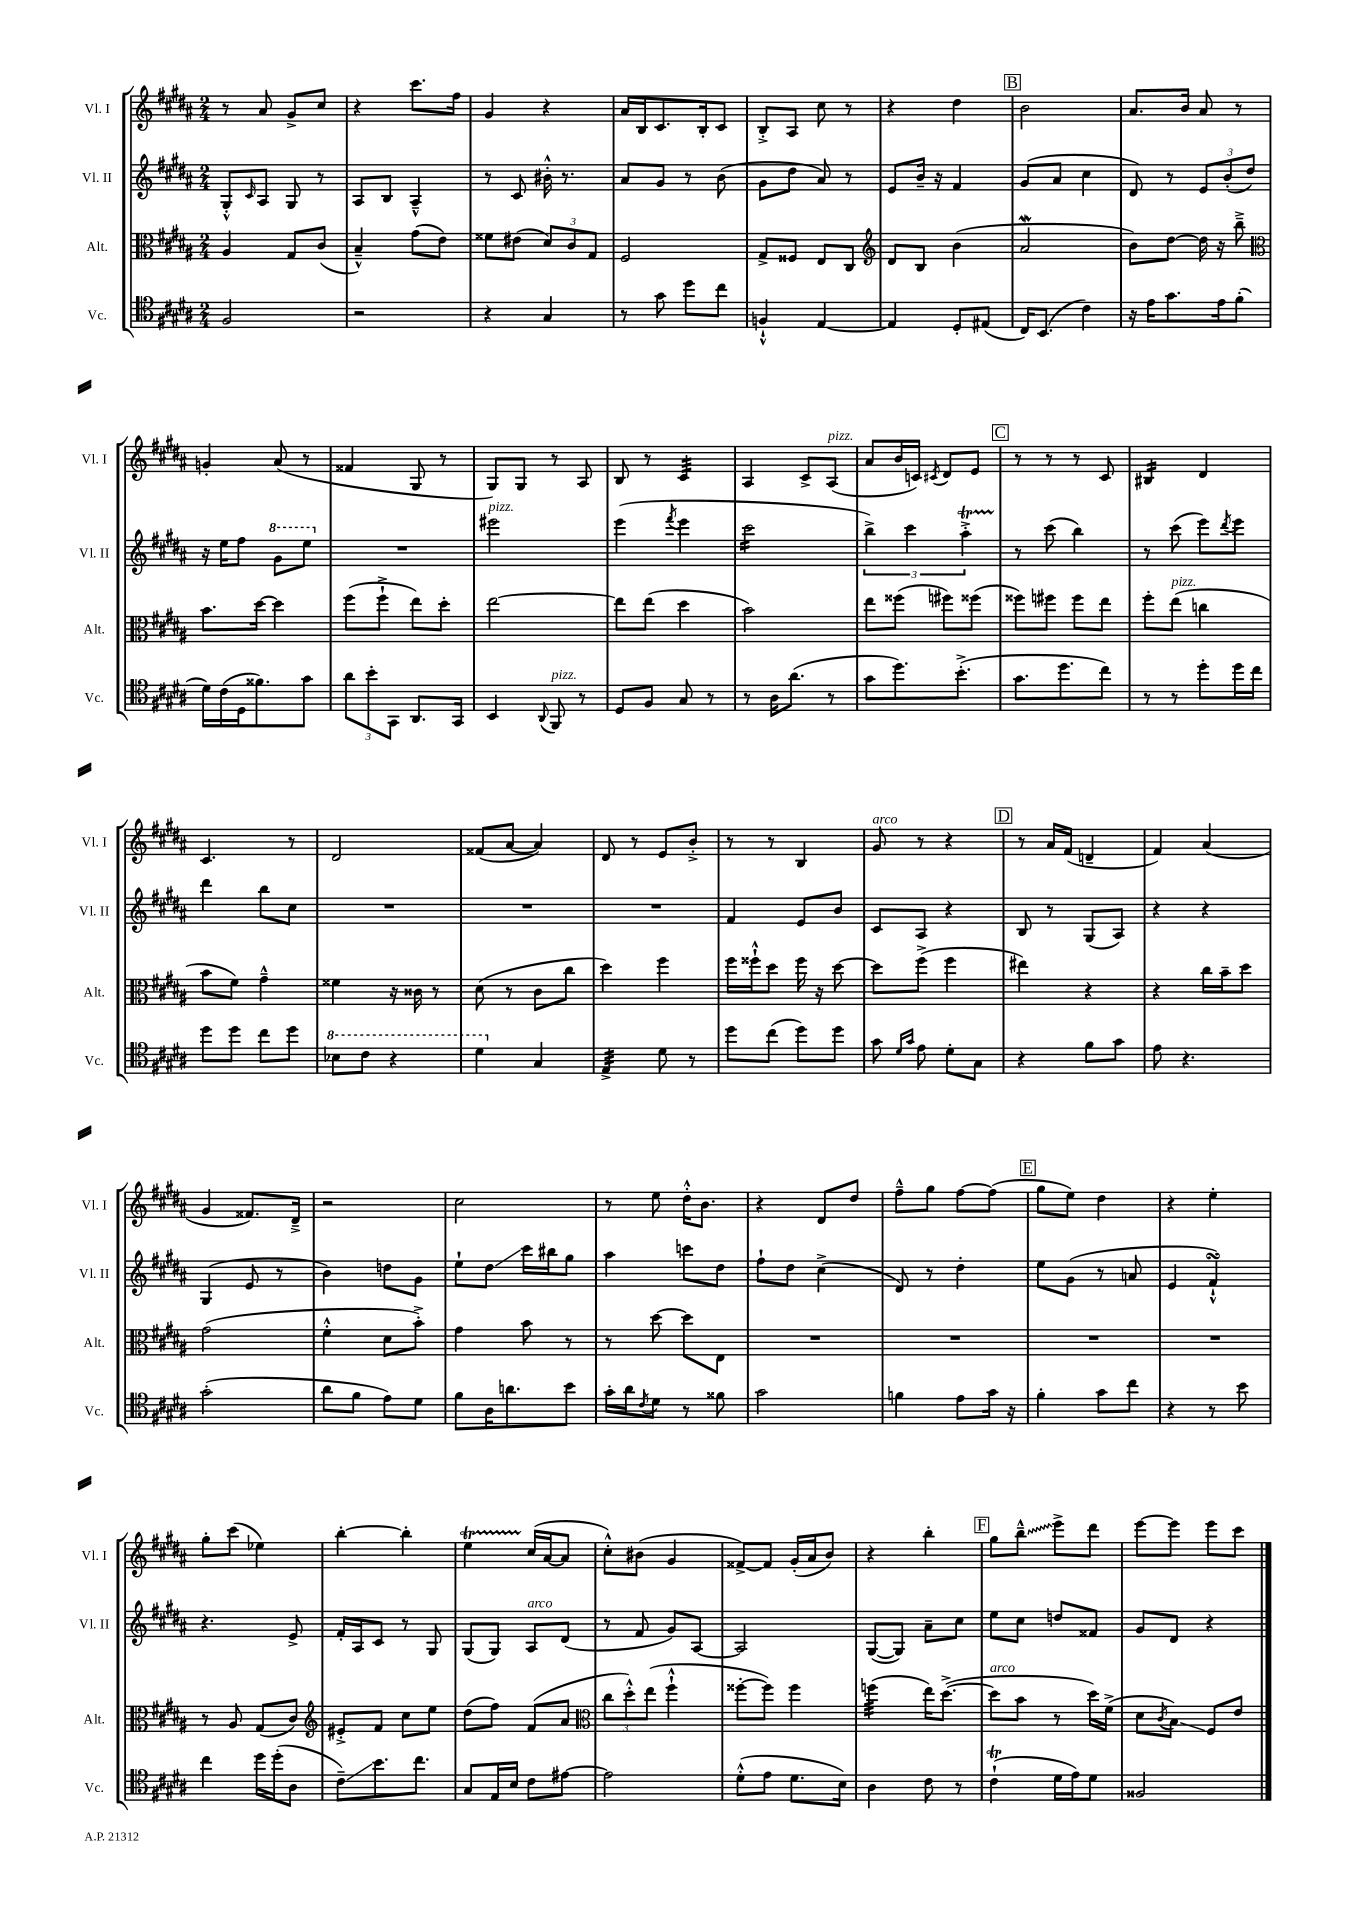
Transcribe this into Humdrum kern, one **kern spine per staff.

**kern	**kern	**kern	**kern
*staff4	*staff3	*staff2	*staff1
*clefC4	*clefC3	*clefG2	*clefG2
*k[f#c#g#d#a#]	*k[f#c#g#d#a#]	*k[f#c#g#d#a#]	*k[f#c#g#d#a#]
*M2/4	*M2/4	*M2/4	*M2/4
2F#/	4A#/	8G#'^^/L	8r
.	.	16qqc#/	.
.	.	8A#/J	8a#/
.	8G#/L	8G#/	8g#^/L
.	(8c#/J	8r	8cc#/J
=	=	=	=
2r	4B~^^/)	8A#/L	4r
.	.	8B/J	.
.	(8g#\L	4A#~^^/	8.ccc#\L
.	8e\J)	.	.
.	.	.	16ff#\Jk
=	=	=	=
4r	8f##\L	8r	4g#/
.	(8e#\J	8c#/	.
4G#/	12d#/L)	16b#'^^\	4r
.	.	8.r	.
.	12c#/	.	.
.	12G#/J	.	.
=	=	=	=
8r	2F#/	8a#/L	16a#/LL
.	.	.	16B/J
8g#\	.	8g#/J	8.c#/
8dd#\L	.	8r	.
.	.	.	16B'/k
8cc#\J	.	(8b\	8c#/J
=	=	=	=
4F`^^/	8G#^/L	8g#\L	8B'^/L
.	8F##/J	8dd#\J	8A#/J
[4E/	8E/L	8a#/)	8cc#\
.	8C#/J	8r	8r
=	=	=	=
*	*clefG2	*	*
4E/]	8d#/L	8e/L	4r
.	8B/J	16b~/Jk	.
.	.	16r	.
8D#'/L	(4b\	4f#/	4dd#\
(8E#/J	.	.	.
=	=	=	=
16C#/LK)	2a#/	(8g#/L	2b\
(8.BB/J	.	.	.
.	.	8a#/J	.
4c#\)	.	4cc#\	.
=	=	=	=
16r	8b\L)	8d#/)	8.a#/L
16e\LK	.	.	.
8.g#\	[8dd#\J	8r	.
.	.	.	16b/Jk
.	16dd#\]	12e/L	8a#/
16e\k	16r	.	.
.	.	(12b'/	.
(8f#'\J	8bb~^\	.	8r
.	.	12dd#/J)	.
=	=	=	=
*	*clefC3	*	*
16d#\LL)	8.b\L	16r	4g'/
(16c#\	.	16ee\LK	.
16D#\J	.	8ff#\J	.
8.f##\)	[16dd#\Jk	.	.
.	4dd#\]	8gg#\L	(8a#/
8g#\J	.	8eee\J	8r
=	=	=	=
12a#\L	(8ff#\L	2r	4f##/
12b'\	.	.	.
.	8ff#`^\J	.	.
12GG#\J	.	.	.
8.AA#/L	8ee\L)	.	8G#/
.	8dd#'\J	.	8r
16GG#/Jk	.	.	.
=	=	=	=
4BB/	[2ee\	2eee#\	8G#/L)
.	.	.	8G#/J
8qqAA#/	.	.	.
8FF#/	.	.	8r
8r	.	.	8A#/
=	=	=	=
8D#/L	8ee\]L	(4eee\	8B/
8F#/J	(8ee\J	.	8r
.	.	8qfff#/	.
8G#/	4dd#\	4eee\	4c#/
8r	.	.	.
=	=	=	=
8r	2b\)	2ccc#\	4A#/
16A#\LK	.	.	.
(8.a#\J	.	.	.
.	.	.	8c#^/L
8r	.	.	(8A#/J
=	=	=	=
8g#\L	8ee\L	6bb^\)	8a#/L
8.dd#\)	(8ff##\J	.	16b/L
.	.	6ccc#\	.
.	.	.	16c/JJ)
.	.	.	8qc#/
.	8ff#\L)	.	8d#/L
(8.b'^\J	.	.	.
.	.	6aa#'^\	.
.	(8ff##\J	.	8e/J
=	=	=	=
8.g#\L	8ff##\L)	8r	8r
.	8ff#\J	(8ccc#\	8r
8.dd#\	.	.	.
.	8ff#\L	4bb\)	8r
8cc#\J)	8ee\J	.	8c#/
=	=	=	=
8r	8ff#'\L	8r	4B#/
8r	(8ee\J	(8ccc#\	.
8dd#'\L	4cc\	8eee\L)	4d#/
.	.	8qddd#/	.
16dd#\L	.	8eee\J	.
16cc#\JJ	.	.	.
=	=	=	=
8dd#\L	8b\L	4ddd#\	4.c#/
8dd#\J	8f#\J)	.	.
8cc#\L	4g#~^^\	8bb\L	.
8dd#\J	.	8cc#\J	8r
=	=	=	=
8b-\L	4f##\	2r	2d#/
8cc#\J	.	.	.
4r	16r	.	.
.	16c##\	.	.
.	8r	.	.
=	=	=	=
4dd#\	(8d#\	2r	(8f##/L
.	8r	.	[8a#/J
4G#/	8c#\L	.	4a#/])
.	8cc#\J	.	.
=	=	=	=
4E^/	4dd#\)	2r	8d#/
.	.	.	8r
8d#\	4ff#\	.	8e/L
8r	.	.	8b'^/J
=	=	=	=
8dd#\L	16ff#\LL	4f#/	8r
.	16ff##`^^\J	.	.
(8cc#\J	8dd#\J	.	8r
8dd#\L)	16ff##\	8e/L	4B/
.	16r	.	.
8dd#\J	[8dd#\	8b/J	.
=	=	=	=
8g#\	8dd#\]L	8c#/L	8g#/
16qqd#/LL	.	.	.
16qqg#/JJ	.	.	.
8e\	(8ff#^\J	8A#/J	8r
8d#'\L	4ff#\	4r	4r
8G#\J	.	.	.
=	=	=	=
4r	4ee#\)	8B/	8r
.	.	8r	16a#/LL
.	.	.	(16f#/JJ
8f#\L	4r	(8G#/L	4d~/
8g#\J	.	8A#/J)	.
=	=	=	=
8e\	4r	4r	4f#/)
4.r	.	.	.
.	16cc#\LL	4r	(4a#/
.	16b~\J	.	.
.	8dd#\J	.	.
=	=	=	=
(2g#'\	(2g#\	(4G#/	4g#/
.	.	8e/	8.f##/L)
.	.	8r	.
.	.	.	16d#~^/Jk
=	=	=	=
8a#\L	4f#'^^\	4b\)	2r
8f#\J	.	.	.
8e\L)	8d#\L	8dd\L	.
8d#\J	8b'^\J)	8g#\J	.
=	=	=	=
8f#\L	4g#\	8ee`\L	2cc#\
16A#\K	.	8dd#\J	.
8.a\	.	.	.
.	8b\	16ccc#\LL	.
.	.	16bb#\J	.
8b\J	8r	8gg#\J	.
=	=	=	=
16g#'\LL	8r	4aa#\	8r
16a#\J	.	.	.
8qc#/	.	.	.
8d#\J	[8dd#\	.	8ee\
8r	8dd#\]L	8ccc\L	16dd#'^^\LK
.	.	.	8.b\J
8f##\	8E\J	8dd#\J	.
=	=	=	=
2g#\	2r	8ff#`\L	4r
.	.	8dd#\J	.
.	.	(4cc#^\	8d#/L
.	.	.	8dd#/J
=	=	=	=
4f\	2r	8d#/)	8ff#~^^\L
.	.	8r	8gg#\J
8e\L	.	4dd#'\	[8ff#\L
16g#\Jk	.	.	(8ff#\]J
16r	.	.	.
=	=	=	=
4f#'\	2r	8ee\L	8gg#\L
.	.	(8g#\J	8ee\J)
8g#\L	.	8r	4dd#\
8cc#\J	.	8a/	.
=	=	=	=
4r	2r	4e/	4r
8r	.	4f#`^^/)	4ee'\
8b\	.	.	.
=	=	=	=
4cc#\	8r	4.r	8gg#'\L
.	8A#/	.	(8ccc#\J
16dd#\LL	(8G#/L	.	4ee-\)
(16dd#'\J	.	.	.
8A#\J	8c#/J)	8e^/	.
=	=	=	=
*	*clefG2	*	*
8c#~\L)	8e#'^/L	16f#'/LL	[4bb'\
.	.	16A#/J	.
8.b\	8f#/J	8c#/J	.
.	8cc#\L	8r	4bb'\]
8.cc#\J	.	.	.
.	8ee\J	8G#/	.
=	=	=	=
8G#/L	(8dd#\L	(8G#/L	4ee\
16E/L	8ff#\J)	8G#/J)	.
16B/JJ	.	.	.
8c#\L	(8f#/L	8A#/L	(16cc#/LL
.	.	.	[16a#/J
[8e#\J	8a#/J	(8d#/J	8a#/]J
=	=	=	=
*	*clefC3	*	*
2e#\]	12cc#\L	8r	8cc#'^^\L)
.	12dd#'^^\)	.	.
.	.	8f#/	(8b#\J
.	(12ee\J	.	.
.	4ff#`^^\	8g#/L)	4g#/
.	.	[8A#/J	.
=	=	=	=
(8d#'^^\L	[8ff##'\L	2A#/]	[8f##^/L)
8e\J	8ff##\]J)	.	8f##/]J
8.d#\L	4ff##\	.	(16g#'/LL
.	.	.	16a#/J
.	.	.	8b/J)
16B\Jk)	.	.	.
=	=	=	=
4A#\	(4ff\	([8G#/L	4r
.	.	8G#/]J)	.
8c#\	16ee\LK)	8a#~\L	4bb'\
.	([8.dd#^\J	.	.
8r	.	8cc#\J	.
=	=	=	=
(4c#`\	8dd#\]L	8ee\L	8gg#\L
.	8b\J	8cc#\J	8bb~^^\J
16d#\LL	8r	8dd/L	8eee^\L
16e\J)	.	.	.
8d#\J	16dd#\LL)	8f##/J	8ddd#\J
.	(16f#^\JJ	.	.
=	=	=	=
2F##/	8d#\L	8g#/L	[8eee\L
.	8qc#/	.	.
.	8B\J)	8d#/J	8eee\]J
.	8F#/L	4r	8eee\L
.	8e/J	.	8ccc#\J
==	==	==	==
*-	*-	*-	*-
